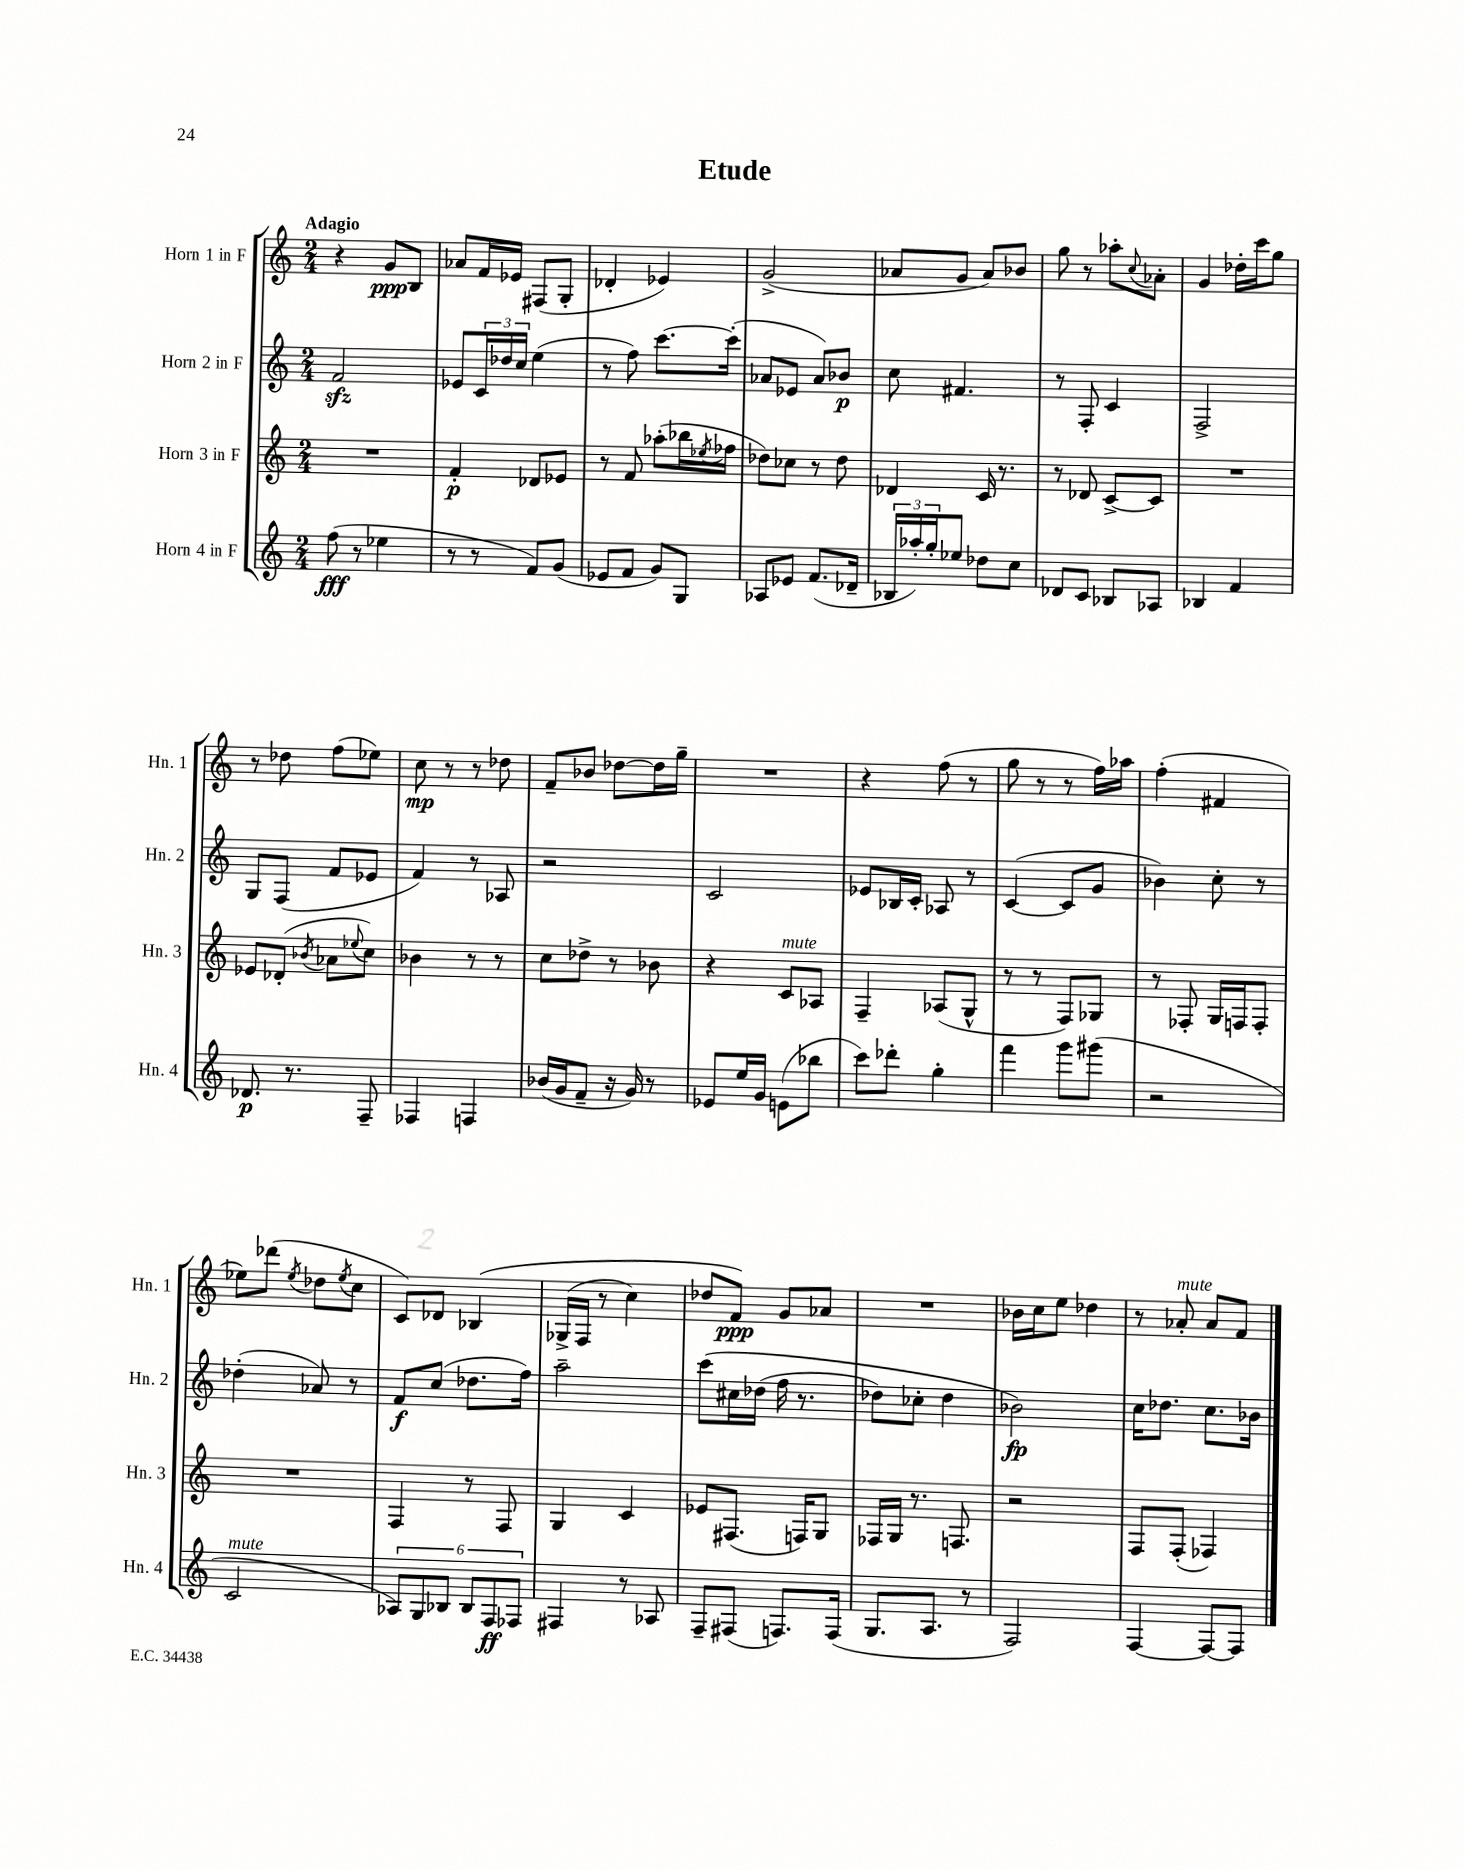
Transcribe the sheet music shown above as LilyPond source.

\header { title = "Etude" }
<<
\new StaffGroup <<
\new Staff = "s0" \with { instrumentName = "Horn 1 in F" shortInstrumentName = "Hn. 1" } {
    \clef treble \key c \major \numericTimeSignature \time 2/4 \tempo "Adagio"
    r4 g'8\ppp b8 |
    aes'8 f'16 ees'16 fis8( g8-. |
    des'4-. ees'4) |
    g'2->( |
    aes'8 g'8 aes'8) bes'8 |
    g''8 r8 aes''8-. \appoggiatura { c''8 } aes'8-. |
    g'4 des''16-. c'''16 g''8 |
    r8 des''8 f''8( ees''8) |
    c''8\mp r8 r8 des''8 |
    f'8-- bes'8 des''8~ des''16 g''16-- |
    R2 |
    r4 f''8( r8 |
    g''8 r8 r8 f''16) aes''16 |
    f''4-.( fis'4 |
    ees''8) des'''8( \acciaccatura { ees''8 } des''8 \acciaccatura { ees''8 } c''8 |
    c'8) des'8 bes4\( |
    ges16->( f16 r8 c''4) |
    des''8 f'8\ppp\) g'8 aes'8 |
    R2 |
    bes'16 c''16 e''8 des''4 |
    r8 aes'8-.^\markup { \italic "mute" } aes'8 f'8 \bar "|." |
}
\new Staff = "s1" \with { instrumentName = "Horn 2 in F" shortInstrumentName = "Hn. 2" } {
    \clef treble \key c \major \numericTimeSignature \time 2/4
    f'2\sfz |
    ees'8 \tuplet 3/2 { c'16 des''16 c''16 } e''4( |
    r8 f''8) c'''8.~ c'''16-.( |
    aes'8 ees'8 aes'8) bes'8\p |
    c''8 fis'4. |
    r8 f8-. c'4 |
    f2-> |
    g8 f8( f'8 ees'8 |
    f'4) r8 aes8 |
    r2 |
    c'2 |
    ees'8 bes16 c'16-. aes8 r8 |
    c'4~( c'8 g'8 |
    bes'4) c''8-. r8 |
    des''4-.( aes'8) r8 |
    f'8\f c''8( des''8. f''16) |
    a''2-- |
    c'''8\( cis''16 des''16( f''16 r8. |
    des''8) ces''8-. des''4 |
    bes'2\fp\) |
    c''16 des''8. c''8. bes'16 \bar "|." |
}
\new Staff = "s2" \with { instrumentName = "Horn 3 in F" shortInstrumentName = "Hn. 3" } {
    \clef treble \key c \major \numericTimeSignature \time 2/4
    R2 |
    f'4-.\p des'8 ees'8 |
    r8 f'8 aes''8-.( bes''16 \acciaccatura { ees''8 } fes''16 |
    des''8) ces''8 r8 des''8 |
    des'4 c'16 r8. |
    r8 des'8 c'8~-> c'8 |
    R2 |
    ees'8 des'8-.( \acciaccatura { bes'8 } aes'8 \appoggiatura { ees''8 } c''8) |
    bes'4 r8 r8 |
    c''8 des''8-> r8 bes'8 |
    r4 c'8^\markup { \italic "mute" } aes8 |
    f4-- aes8( g8-^ |
    r8 r8 f8) ges8 |
    r8 fes8-. g16 f16 f8-. |
    R2 |
    f4 r8 f8 |
    g4 c'4 |
    ees'8 fis8.( f16) g8 |
    fes16 g16 r8. f8. |
    r2 |
    f8 f8-.( fes4) \bar "|." |
}
\new Staff = "s3" \with { instrumentName = "Horn 4 in F" shortInstrumentName = "Hn. 4" } {
    \clef treble \key c \major \numericTimeSignature \time 2/4
    f''8\fff( r8 ees''4 |
    r8 r8 f'8) g'8( |
    ees'8 f'8 g'8) g8 |
    aes8 ees'8 f'8.( des'16-- |
    \tuplet 3/2 { bes16 aes''16-.) g''16-. } ees''8 des''8 c''8 |
    des'8 c'8 bes8 aes8 |
    bes4 f'4 |
    des'8.\p r8. f8-- |
    fes4 f4 |
    bes'16( g'16 f'8-- r16 g'16) r8 |
    ees'8 e''16 g'16 e'8( bes''8 |
    c'''8) des'''8-. g''4-. |
    f'''4 g'''8 gis'''8( |
    r2 |
    c'2^\markup { \italic "mute" } |
    \tuplet 6/4 { aes8) g8 bes8 bes8 f8\ff fes8 } |
    fis4 r8 aes8 |
    f8-- fis8( f8.) f16( |
    g8. a8. r8 |
    f2) |
    f4~ f8~ f8 \bar "|." |
}
>>
>>
\layout { \context { \Score \remove "Bar_number_engraver" } }
